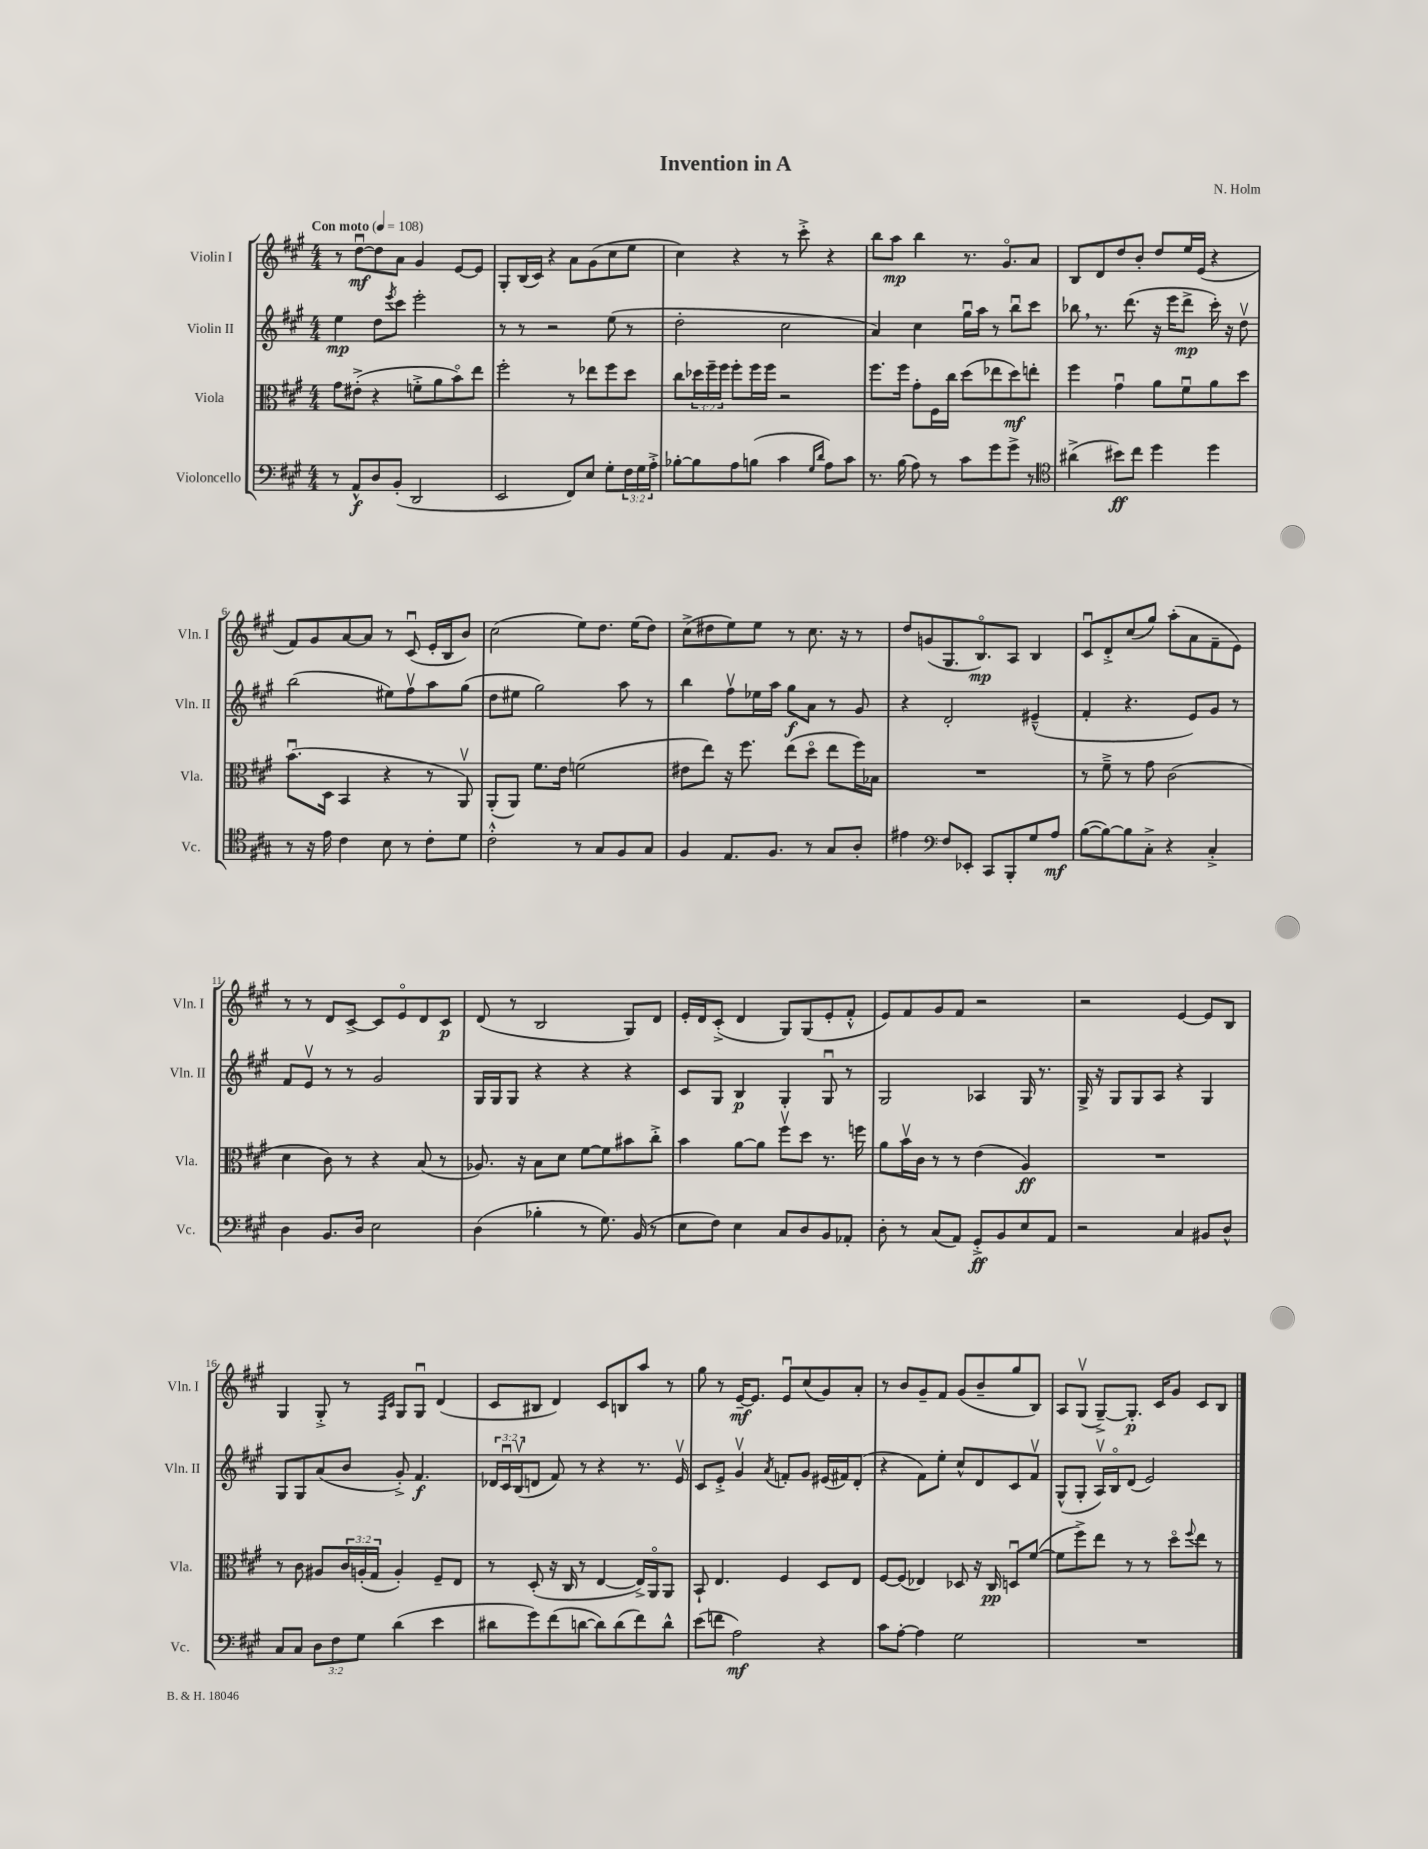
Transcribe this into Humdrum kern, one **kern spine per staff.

**kern	**kern	**kern	**kern
*staff4	*staff3	*staff2	*staff1
*clefF4	*clefC3	*clefG2	*clefG2
*k[f#c#g#]	*k[f#c#g#]	*k[f#c#g#]	*k[f#c#g#]
*M4/4	*M4/4	*M4/4	*M4/4
*MM108	*MM108	*MM108	*MM108
8r	8g#\L	4ee\	8r
8AA^^/L	(8e#'^\J	.	[8ddu\L
8D/	4r	8dd\L	8dd\]
.	.	8qeee/	.
(8BB'/J	.	8ccc#\J	8a\J
2DD/	8f'^\L	2eee'\	4g#/
.	8a\	.	.
.	8bo\)	.	[8e/L
.	8ee\J	.	8e/]J
=	=	=	=
2EE/	2ff#'\	8r	8G#'/L
.	.	8r	(16B/L
.	.	.	16c#/JJ)
.	.	2r	4r
8FF#/L)	8r	.	8a\L
8E/J	8ee-\L	.	(8g#\
8G#'\L	8ff#\	(8ee\	8cc#\
24F#\L	8dd\J	8r	8ee\J
24G#\	.	.	.
24A'^\JJ	.	.	.
=	=	=	=
[8B-'\L	8cc#\L	2dd'\	4cc#\)
8B-\]	24dd-\L	.	.
.	24ff#~\	.	.
.	24ff#\JJ	.	.
8A\	8ff#'\L	.	4r
(8B\J	16ff#\L	.	.
.	16ff#\JJ	.	.
4c#\	2r	2cc#\	8r
.	.	.	8ccc#'^\
16qqG#/LL	.	.	.
16qqd/JJ	.	.	.
8A\L)	.	.	4r
8c#\J	.	.	.
=	=	=	=
8.r	8.ff#\L	4a/)	8bb\L
.	.	.	8aa\J
(16B\	16ff#\Jk	.	.
8A\)	8g#'\L	4cc#\	4bb\
8r	16F#\L	.	.
.	16cc#\JJ	.	.
8c#\L	(8dd\L	16gg#u\LL	8.r
.	.	16aa\JJ	.
8g#\	8ee-\	8r	.
.	.	.	8.g#o/L
8g#^\J	8dd\)	8bbu\L	.
8r	8ee'\J	8ccc#\J	8a/J
=	=	=	=
*clefC4	*	*	*
(4a#^\	4ff#\	8bb-\	8B/L
.	.	8.r	8d/
8b#\L)	4g#u\	.	8dd/
.	.	(8.ddd\	.
8cc#\J	.	.	8b'/J
4dd\	8a\L	16r	8dd/L
.	.	16eee\LK	.
.	8f#u\	8ddd^\J	16ee/L
.	.	.	(16e/JJ
4dd\	8a\	16ccc#'\)	4r
.	.	16r	.
.	8dd\J	8ddv\	.
=	=	=	=
8r	(8.bu\L	(2bb\	8f#/L)
16r	.	.	8g#/
16e\	16D\Jk	.	.
4c#\	4BB/	.	[8a/
.	.	.	8a/]J
8B\	4r	8ee#\L)	8r
8r	.	8ff#v\	(8c#u/
8c#'\L	8r	8aa\	16e'/LL
.	.	.	16B/J
8d\J	8AAv/)	(8gg#\J	8b/J)
=	=	=	=
2c#'^^\	(8AA'/L	8dd\L	(2cc#\
.	8AA/J)	8ee#\J	.
.	8.f#\L	2gg#\)	.
.	16e\Jk	.	.
8r	(2f\	.	8ee\L)
8G#/L	.	.	8.dd\J
8F#/	.	8aa\	.
.	.	.	(16ee\LK
8G#/J	.	8r	8dd\J)
=	=	=	=
4F#/	8e#\L	4bb\	(8cc#^\L
.	8ee\J)	.	8dd#\
8.E/L	16r	8ff#v\L	8ee\)
.	8.ff#\	.	.
.	.	16ee-\L	8ee\J
8.F#/J	.	16aa\JJ	.
.	(8ee\L	8gg#\L	8r
8r	8ddo\J	8a\J	8.cc#\
8G#/L	8ee\L	8r	.
.	.	.	16r
8A'/J	16ff#\L)	8g#/	8r
.	16B-\JJ	.	.
=	=	=	=
4e#\	1r	4r	8dd/L
.	.	.	(8g/
*clefF4	*	*	*
8F#/L	.	2d'/	8.G#/
8EE-'/J	.	.	.
.	.	.	8.Bo/)
8CC#/L	.	.	.
8BBB'/	.	.	8A/J
8G#/	.	(4e#~^^/	4B/
8A/J	.	.	.
=	=	=	=
([8B\L	8r	4f#'/	8c#u/L
8B\_)	8f#~^\	.	8d'^/
8B\]	8r	4.r	(8cc#/
8C#'^\J	8g#\	.	8gg#/J)
4r	(2c#\	.	(8aa'\L
.	.	8e/L)	8a\
4C#'^/	.	8g#/J	8f#~\
.	.	8r	8e\J)
=	=	=	=
4D\	4d\	8f#/L	8r
.	.	8ev/J	8r
8.BB/L	8c#\)	8r	8d/L
.	8r	8r	[8c#^/J
16D/Jk	.	.	.
2E\	4r	2g#/	8c#/]L
.	.	.	8eo/
.	(8B/	.	8d/
.	8r	.	8c#/J
=	=	=	=
(4D\	8.A-/)	16G#/LL	(8d/
.	.	16G#/J	.
.	.	8G#/J	8r
.	16r	.	.
4B-'\	8B\L	4r	2B/
.	8d\J	.	.
8r	[8f#\L	4r	.
8.G#\)	8f#\]	.	.
.	8b#\	4r	8G#/L)
(16BB/	.	.	.
8r	8cc#'^\J	.	8d/J
=	=	=	=
8E\L	4b\	8c#/L	16e'/LL
.	.	.	16d/J
8F#\J)	.	8G#/J	(8c#'^/J
4E\	[8a\L	4B/	4d/
.	8a\]J	.	.
8C#/L	8ff#v\L	4G#'/	8G#/L)
8D/	8dd\J	.	(8G#/
8BB/	8.r	8G#u/	8e'/
8AA-'/J	.	8r	8f#'^^/J
.	16ff\	.	.
=	=	=	=
8D'\	8a\L	2G#/	8e/L)
8r	16bv\L	.	8f#/
.	16c#\JJ	.	.
(8C#/L	8r	.	8g#/
8AA/J)	8r	.	8f#/J
8GG#'^/L	(4e\	4A-/	2r
8BB/	.	.	.
8E/	4A/)	16G#/	.
.	.	8.r	.
8AA/J	.	.	.
=	=	=	=
2r	1r	16G#^/	2r
.	.	16r	.
.	.	8G#/L	.
.	.	8G#/	.
.	.	8A/J	.
4C#/	.	4r	[4e/
8BB#/L	.	4G#/	8e/]L
8D^^/J	.	.	8B/J
=	=	=	=
8C#/L	8r	8G#/L	4G#/
8C#/J	8c#\	8G#/	.
12D\L	8A#/L	(8a/	8G#'^/
12F#\	.	.	.
.	24c#/L	8b/J	8r
12G#\J	(24A'/	.	.
.	24G#/JJ	.	.
.	.	.	16qqF#/LL
.	.	.	16qqc#/JJ
(4d\	4A'/)	8g#'^/)	8G#/L
.	.	4.f#/	8G#u/J
4e\	8F#~/L	.	(4d/
.	8E/J	.	.
=	=	=	=
8d#\L	8r	24d-/LL	8c#/L
.	.	24c#u/	.
.	.	(24Bv/J	.
8g#\)	(8D'/	8d/J	8B#/J
(8f#\	16r	8f#/)	4d/)
.	16C#/	.	.
[8d\J	8r	8r	.
8d\]L)	[4E/	4r	8c#/L
(8d\	.	.	8B/
8f#\)	16E^/]LL)	8.r	8aa/J
.	16AAo/J	.	.
8d^^\J	8AA/J	.	8r
.	.	16ev/	.
=	=	=	=
(8e\L	8BB`/	8c#/L	8gg#\
8f\J	4.E/	8e'^/J	8r
2A\)	.	4g#v/	[16e~/LK
.	.	.	8.e/]J
.	.	8qa/	.
.	4F#/	8f'/L	8eu/L
.	.	8g#/J	(8cc#/
4r	8D/L	(16e#/LL	8g#/)
.	.	16f#/J)	.
.	8E/J	(8d'/J	8a'/J
=	=	=	=
8c#\L	[8F#/L	4r	8r
[8A'\J	(8F#/]J	.	8b/L
4A\]	4E-/)	8f#\L)	8g#~/
.	.	8ee'\J	8f#/J
2G#\	8D-/	8cc#^^/L	(8g#/L
.	16r	8d/	8b~/
.	16C#/	.	.
.	8Du/L	8c#/	8gg#/
.	([8f#/J	8f#v/J	8B/J)
=	=	=	=
1r	8f#\]L	(8G#^^/L	8A/L
.	8ff#^\)	8G#'/J	(8G#v/J
.	8ee\J	16Av/LL)	[8G#~^/L)
.	.	16Bo/J	.
.	8r	(8d/J	8.G#'/]J
.	8r	2e/)	.
.	.	.	16c#/LK
.	8ddo\L	.	8g#/J
.	8qqff#/	.	.
.	8ee\J	.	8c#/L
.	8r	.	8B/J
==	==	==	==
*-	*-	*-	*-
